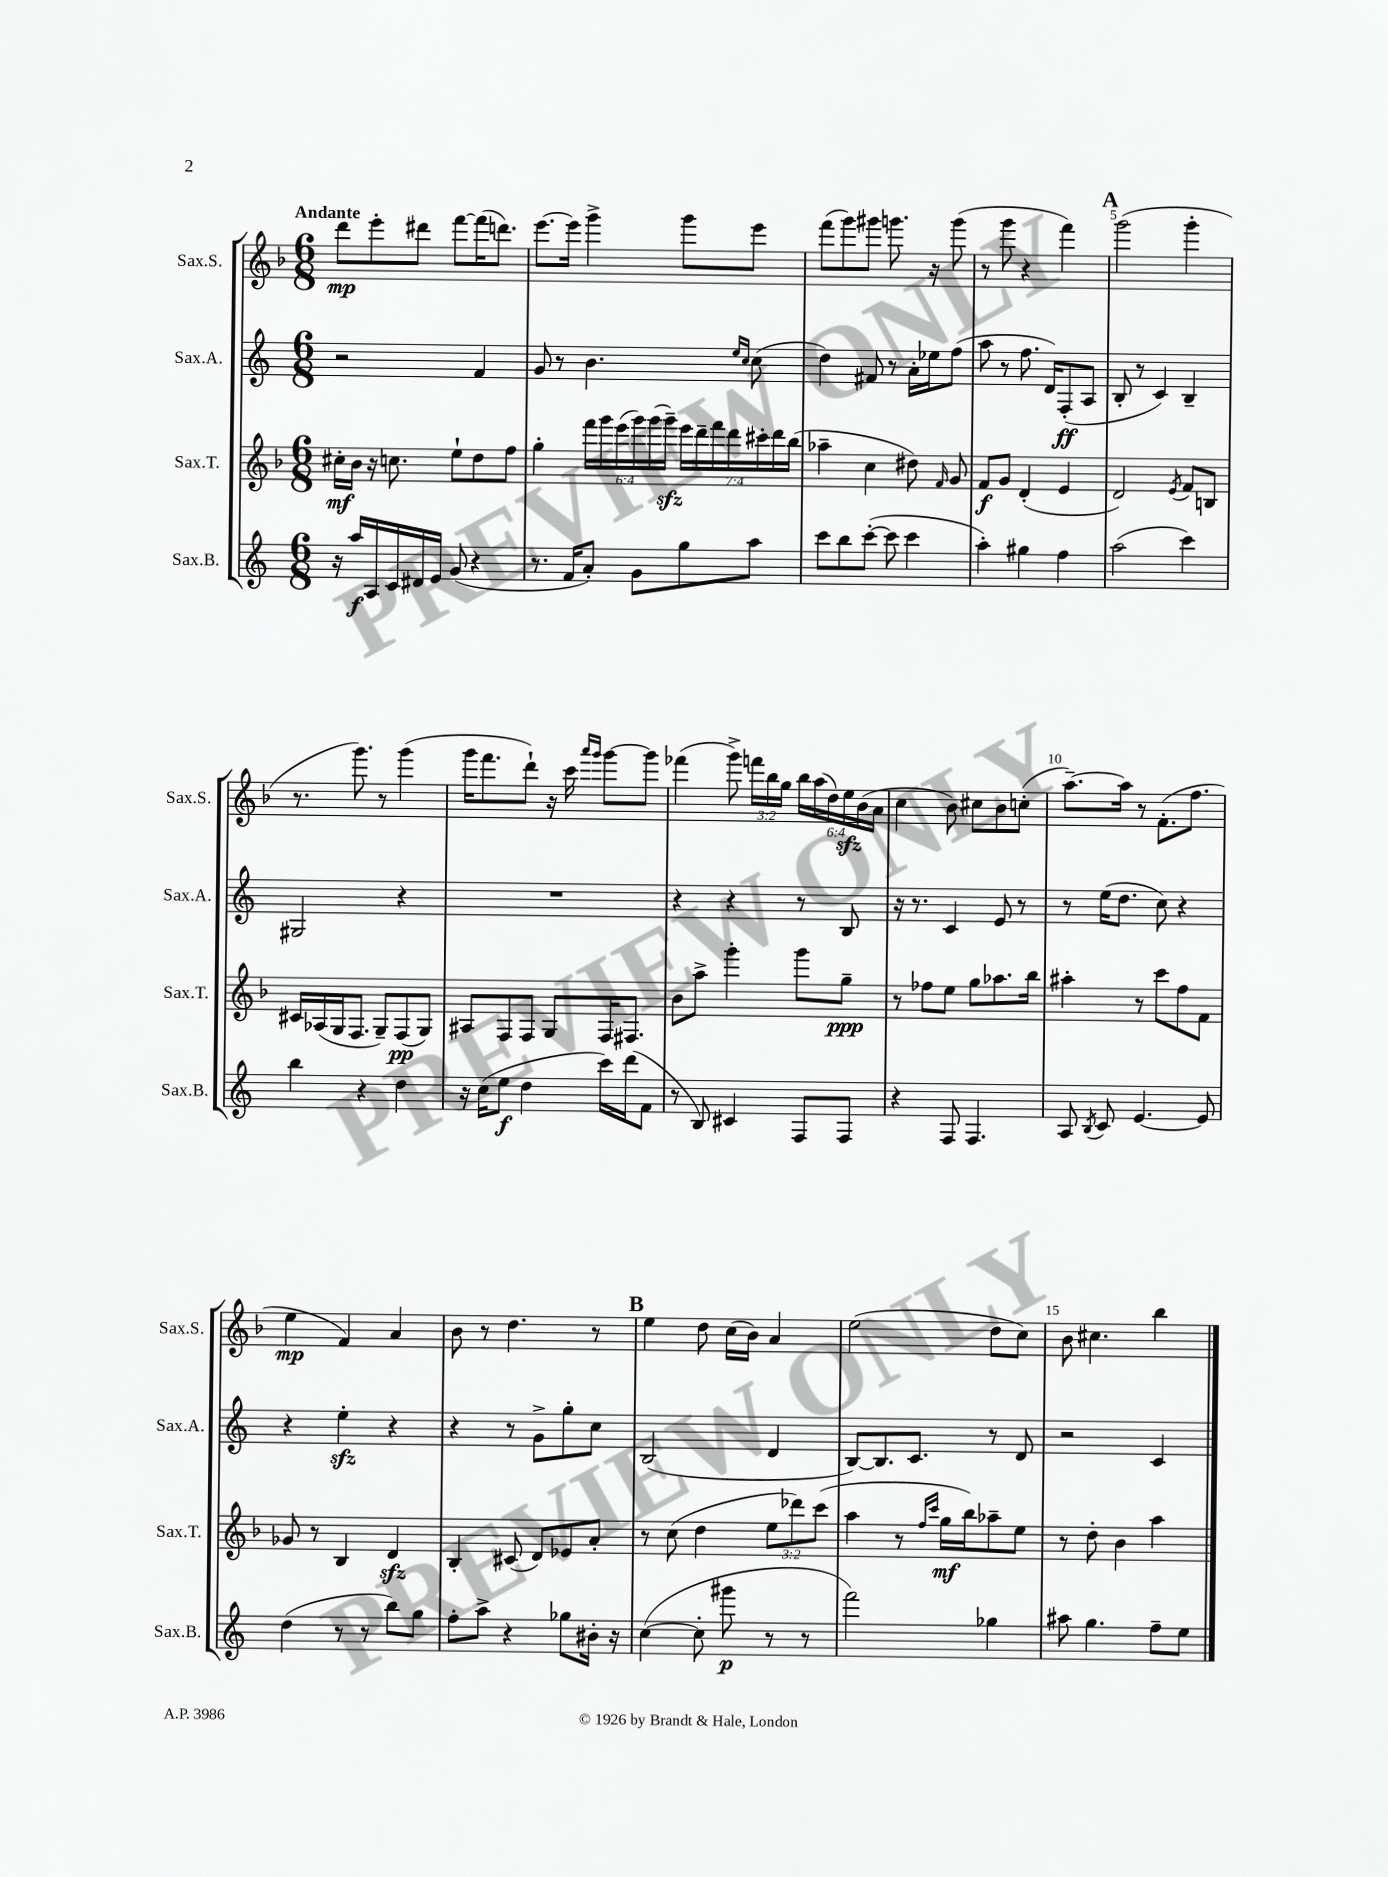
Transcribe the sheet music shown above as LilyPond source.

<<
\new StaffGroup <<
\new Staff = "s0" \with { instrumentName = "Sax.S." shortInstrumentName = "Sax.S." } {
    \clef treble \key f \major \numericTimeSignature \time 6/8 \override Staff.TupletNumber.text = #tuplet-number::calc-fraction-text \tempo "Andante"
    \autoBeamOff d'''8[\mp e'''8-. dis'''8] f'''8[~ f'''16( d'''8.]) |
    e'''8.[~ e'''16] g'''4-> g'''8[ e'''8] |
    f'''8[( g'''8) gis'''8] g'''8. r16 g'''8( |
    r8 g'''8 r4 f'''4) |
    \mark \markup { \bold "A" } g'''2( g'''4-. |
    r8. g'''8.) r8 g'''4( |
    g'''16[ f'''8. d'''8]-!) r16 c'''16 \grace { a'''16[ g'''16] } g'''8[~ g'''8] |
    fes'''4( g'''8->) \tuplet 3/2 { f'''16[ bes''16 g''16] } \tuplet 6/4 { bes''16[ a''16( d''16) e''16\sfz bes'16( a'16] } |
    c''4 bes'8) cis''8[ bes'8 c''8]-.( |
    a''8.[~--) a''16] r8 f'8.[-.( f''8.] |
    e''4\mp f'4) a'4 |
    bes'8 r8 d''4. r8 |
    \mark \markup { \bold "B" } e''4 d''8 c''16[( bes'16]) a'4 |
    e''2( d''8[ c''8]) |
    bes'8 cis''4. bes''4 \bar "|." |
}
\new Staff = "s1" \with { instrumentName = "Sax.A." shortInstrumentName = "Sax.A." } {
    \clef treble \key c \major \numericTimeSignature \time 6/8
    \autoBeamOff r2 f'4 |
    g'8 r8 b'4. \grace { e''16[ c''16] } c''8( |
    d''4) fis'8 r8 a'16[-. ees''16 f''8]( |
    a''8 r8 f''8. d'16[) f8-.\ff( a8] |
    \mark \markup { \bold "A" } b8-. r8 c'4) b4-- |
    gis2 r4 |
    R2. |
    r4 r4 r8 b8 |
    r16 r8. c'4 e'8 r8 |
    r8 e''16[( d''8.] c''8) r4 |
    r4 e''4-.\sfz r4 |
    r4 r8 g'8[-> g''8-. c''8] |
    \mark \markup { \bold "B" } b2( d'4 |
    b8[~) b8. c'8.] r8 d'8 |
    r2 c'4 \bar "|." |
}
\new Staff = "s2" \with { instrumentName = "Sax.T." shortInstrumentName = "Sax.T." } {
    \clef treble \key f \major \numericTimeSignature \time 6/8 \override Staff.TupletNumber.text = #tuplet-number::calc-fraction-text
    \autoBeamOff cis''16[-.\mf bes'16] r16 c''8. e''8[-! d''8 f''8] |
    g''4-. \tuplet 6/4 { f'''16[ g'''16 e'''16( g'''16) g'''16( g'''16]--\sfz) } \tuplet 7/4 { e'''16[ d'''16-- f'''16 d'''16 cis'''16-. d'''16 bes''16]( } |
    aes''4-- c''4 dis''8) \grace { f'16 } g'8 |
    f'8[\f g'8] d'4-.( e'4 |
    \mark \markup { \bold "A" } d'2) \acciaccatura { e'8 } f'8[ b8] |
    cis'16[ aes16( g16 f8.] g8[--) f8\pp( g8]) |
    ais8[ f8 f8] g8[ f16 fis8.] |
    bes'8[ a''8]-> g'''4-. g'''8[ g''8]--\ppp |
    r8 fes''8[ e''8] g''8[ aes''8. bes''16] |
    ais''4-. r8 c'''8[ f''8 f'8] |
    ges'8 r8 bes4 d'4\sfz |
    bes4-. cis'8( d'8[) ees'8 a'8]-. |
    \mark \markup { \bold "B" } r8 c''8( d''4 \tuplet 3/2 { e''8[ des'''8) c'''8]( } |
    a''4 r8 \grace { f''16[ c'''16] } g''16[\mf bes''16) aes''8-- e''8] |
    r8 d''8-. bes'4 a''4 \bar "|." |
}
\new Staff = "s3" \with { instrumentName = "Sax.B." shortInstrumentName = "Sax.B." } {
    \clef treble \key c \major \numericTimeSignature \time 6/8
    \autoBeamOff r16 a''16[\f a16 c'16 dis'16 e'16] g'8( r4 |
    r8. f'16[ a'8]-.) g'8[ g''8 a''8] |
    c'''8[ b''8 c'''8]~-.( c'''8 c'''4 |
    a''4-.) gis''4 f''4 |
    \mark \markup { \bold "A" } a''2( c'''4) |
    b''4 r4 d''4 |
    r16 c''16[( e''8]\f d''4 c'''16[) d'''16( f'8] |
    r8 b8) cis'4 f8[ f8] |
    r4 f8 f4. |
    a8 \acciaccatura { b8 } c'8 e'4.~ e'8 |
    d''4( r8 r8 b''8[) g''8] |
    f''8[-. a''8]-> r4 ges''8[ bis'16]-. r16 |
    \mark \markup { \bold "B" } c''4~( c''8-. gis'''8\p r8 r8 |
    f'''2) ges''4 |
    ais''8 g''4. f''8[-- e''8] \bar "|." |
}
>>
>>
\layout { \context { \Score \override BarNumber.break-visibility = ##(#f #t #t) barNumberVisibility = #(every-nth-bar-number-visible 5) } }
